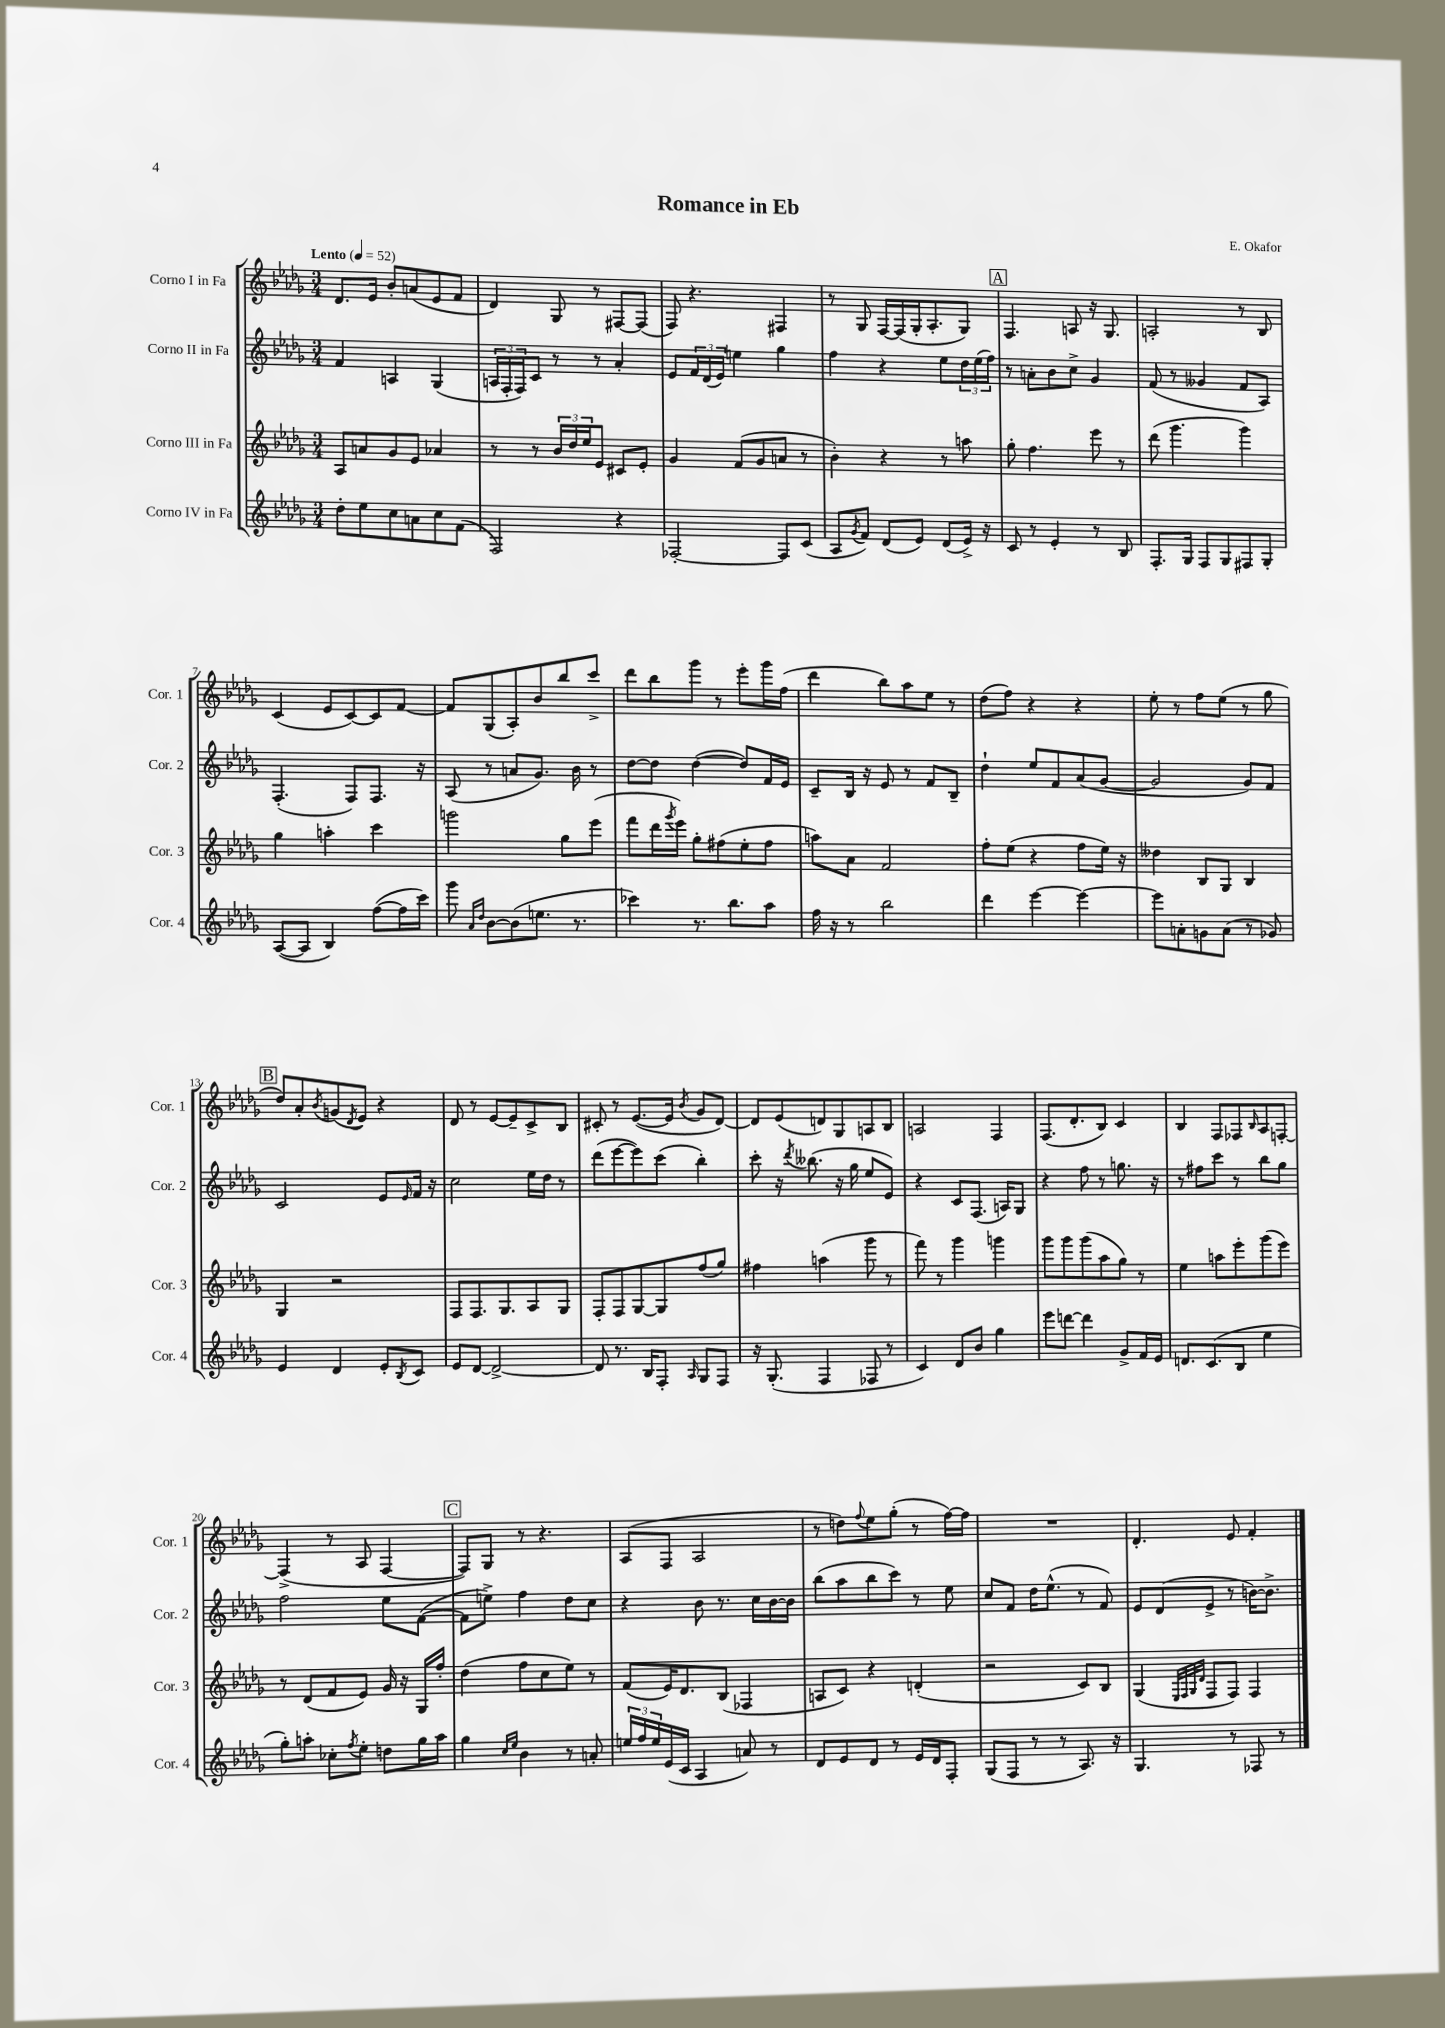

**kern	**kern	**kern	**kern
*part4	*part3	*part2	*part1
*staff4	*staff3	*staff2	*staff1
*I"Corno IV in Fa	*I"Corno III in Fa	*I"Corno II in Fa	*I"Corno I in Fa
*I'Cor. 4	*I'Cor. 3	*I'Cor. 2	*I'Cor. 1
*clefG2	*clefG2	*clefG2	*clefG2
*k[b-e-a-d-g-]	*k[b-e-a-d-g-]	*k[b-e-a-d-g-]	*k[b-e-a-d-g-]
*M3/4	*M3/4	*M3/4	*M3/4
*MM52	*MM52	*MM52	*MM52
=1	=1	=1	=1
!	!	!	!LO:TX:a:B:t=Lento
8dd-'\L	8A-/L	4f/	8.d-/L
8ee-\	8an/	.	.
.	.	.	16e-/Jk
8cc\	8g-/	4An/	8b-'/L
8an\	8e-/J	.	(8an/
8cc\	4a-X/	(4G-/	8e-/
(8f\J	.	.	8f/J
=2	=2	=2	=2
2F/)	8r	24An/LL	4d-/)
.	.	24F'/	.
.	.	24F/J)	.
.	8r	8c/J	.
.	24b-/LL	8r	8G-/
.	24dd-/	.	.
.	24ee-/J	.	.
.	8e-/J	8r	8r
4r	8c#X/L	4a-'/	[8F#X/L
.	8e-'/J	.	(8F#/J]
=3	=3	=3	=3
[2F-X'/	4g-/	8e-/L	8F/)
.	.	24f/L	4.r
.	.	(24d-/	.
.	.	24e-/JJ)	.
.	(8f/L	4een\	.
.	8g-/	.	.
8F-/L]	8an/J	4gg-\	4F#X/
(8c/J	8r	.	.
=4	=4	=4	=4
8A-/L	4b-'\)	4ff\	8r
8qg-/	.	.	.
8f/J)	.	.	8G-/
(8d-/L	4r	4r	[16F/LL
.	.	.	(16F/]
8e-/J)	.	.	16G-'/J
.	.	.	8.A-'/
(8d-/L	8r	8ee-\L	.
16e-^/Jk)	8aan\	24dd-\L	8G-/J)
.	.	(24ee-\	.
16r	.	.	.
.	.	24ff\JJ)	.
!!LO:REH:place=s1:t=A
=5	=5	=5	=5
8c/	8gg-'\	8r	4.F/
8r	4.ff\	8an'\L	.
4e-'/	.	8b-\	.
.	.	8cc^\J	8An/
8r	8eee-\	4g-/	16r
.	.	.	8.G-/
8B-/	8r	.	.
=6	=6	=6	=6
8.F'/L	(8ddd-\	(8f/	2An'/
.	4.ggg-\	8r	.
16G-/Jk	.	.	.
8F/L	.	4g--X/	.
8G-/	.	.	.
8F#X/	4ggg-\)	8f/L	8r
8G-'/J	.	8A-/J)	8B-/
!!LO:LB:g=z
=7	=7	=7	=7
([8A-/L	4gg-\	(4.F'/	(4c/
8A-/J]	.	.	.
4B-/)	4aan'\	.	8e-/L
.	.	8F/L)	[8c/)
([8ff\L	4ccc\	8.F/J	8c/]
16ff\L]	.	.	[8f/J
16ccc\JJ)	.	16r	.
=8	=8	=8	=8
8ggg-\	2gggn\	(8A-/	8f/L]
16qqa-/LL	.	.	.
16qqdd-/JJ	.	.	.
[8b-\L	.	8r	(8G-/
(8b-\]	.	8an/L	8A-'/)
8.een\J	.	8.g-/J)	8b-/
.	8gg-\L	.	8bb-/
8.r	.	16b-\	.
.	(8eee-\J	8r	8ccc^/J
=9	=9	=9	=9
4ccc-X\)	8fff\L	[8dd-\L	8ddd-\L
.	16ddd-\L	8dd-\J]	8bb-\
.	8qggg-/	.	.
.	16eee-\JJ)	.	.
8.r	8gg-'\L	([4dd-\	8ggg-\J
.	(8ff#X\	.	8r
8.bb-\L	.	.	.
.	8ee-'\	8dd-/L])	8eee-'\L
8aa-\J	8ff#\J	16f/L	16ggg-\L
.	.	16e-/JJ	(16ff\JJ
=10	=10	=10	=10
16ff\	8aan\L)	8c~/L	4ddd-\
16r	.	.	.
8r	8a-\J	16B-/Jk	.
.	.	16r	.
2bb-\	2f/	8e-/	8bb-\L)
.	.	8r	8aa-\
.	.	8f/L	8ee-\J
.	.	8B-~/J	8r
=11	=11	=11	=11
4ddd-\	8ff'\L	4dd-`\	(8dd-\L
.	(8ee-\J	.	8ff\J)
[4eee-\	4r	8ee-/L	4r
.	.	8f/	.
4eee-\_	8ff\L	(8a-/	4r
.	16ee-\Jk)	[8g-/J	.
.	16r	.	.
=12	=12	=12	=12
8eee-\L]	4dd--X\	2g-/]	8ee-'\
8an'\	.	.	8r
8gn\	8B-/L	.	8ff\L
(8a\J	8G-/J	.	(8ee-\J
8r	4B-/	8g-/L)	8r
8g-X/)	.	8f/J	8gg-\
!!LO:LB:g=z
!!LO:REH:place=s1:t=B
=13	=13	=13	=13
4e-/	4G-/	2c/	8dd-/L)
.	.	.	8a-'/
.	.	.	8qb-/
4d-/	2r	.	(8gn/
.	.	.	8qd-/
.	.	.	8e-/J)
8e-'/L	.	8e-/L	4r
8qB-/	.	16qqe-/	.
8c/J	.	16f/Jk	.
.	.	16r	.
=14	=14	=14	=14
8e-/L	8F/L	2cc\	8d-/
[8d-/J	8.F/	.	8r
2d-^/_	.	.	[8e-/L
.	8.G-/	.	.
.	.	.	8e-~/]
.	8A-/	16ee-\LL	8c^/
.	.	16dd-\JJ	.
.	8G-/J	8r	8B-/J
=15	=15	=15	=15
8d-/]	8F'/L	(8ddd-\L	8c#X'/
8.r	8F/	[8eee-\	8r
.	[8G-/	8eee-\])	([8.e-/L
16B-/KL	.	.	.
8F'/J	8G-/]	(8ccc\J	.
.	.	.	16e-/Jk]
16qqA-/	.	.	8qb-/
8G-/L	(8ff/	4bb-'\)	8g-/L
8F/J	8gg-/J)	.	[8d-/J)
=16	=16	=16	=16
16r	4ff#X\	8ccc'\	8d-/L]
(8.G-'/	.	.	.
.	.	16r	(8e-/
.	.	8qddd-/	.
.	.	(8.bb--X\	.
4F/	(4aan\	.	8dn/)
.	.	16r	8G-/
.	.	16gg-\	.
8F-X/	8ggg-\	8ee-/L	8An/
8r	8r	8e-/J)	8B-/J
=17	=17	=17	=17
4c/)	8fff\)	4r	2An/
.	8r	.	.
8d-/L	4ggg-\	8c/L	.
8b-/J	.	(8.F/J	.
4gg-\	4gggn\	.	4F/
.	.	16An/KL)	.
.	.	8G-/J	.
=18	=18	=18	=18
8eee-\L	8ggg-\L	4r	(8.F/L
[8dddn\J	8ggg-\	.	.
.	.	.	8.d-'/
4ddd\]	(8ggg-\	8ff\	.
.	8aa-\	8r	8B-/J)
8g-^/L	8gg-\J)	8.ggn\	4c/
16f/L	8r	.	.
16e-/JJ	.	16r	.
=19	=19	=19	=19
8.dn/L	4ee-\	8r	4B-/
.	.	8ff#X\L	.
(8.c/	.	.	.
.	8aan\L	8ccc\J	8F/L
8B-/J	8eee-'\	8r	8F-X/
.	.	.	16qqB-/
4ee-\	(8ggg-\	8bb-\L	8A-/
.	8eee-\J)	8gg-\J	[8Fn'/J
!!LO:LB:g=z
=20	=20	=20	=20
8gg-'\L)	8r	2ff\	(4F^/]
8aan'\J	(8d-/L	.	.
8cc-X'\L	8f/	.	8r
8qff/	.	.	.
8ee-'\J	8e-/J)	.	8A-/
8ddn\L	16g-/	8ee-\L	[4F/
.	16r	.	.
16gg-\L	16G-/LL	([8f\J	.
16aa\JJ	16ff'/JJ	.	.
!!LO:REH:place=s1:t=C
=21	=21	=21	=21
4gg-\	(4dd-\	8f\L]	8F/L])
.	.	8een^\J)	8G-/J
16qqcc/LL	.	.	.
16qqee-/JJ	.	.	.
4b-\	8ff\L	4ff\	8r
.	8cc\	.	4.r
8r	8ee-\J)	8dd-\L	.
8an'/	8r	8cc\J	.
=22	=22	=22	=22
24een/LL	(8f/L	4r	(8A-/L
24ff/	.	.	.
24ee/	.	.	.
(16e-/	16e-/K)	.	8F/J
16c/JJ	8.d-/	.	.
4A-/	.	8b-\	2A-/
.	(8B-/J	8.r	.
8an/)	4F-X/	.	.
.	.	16cc\LL	.
8r	.	[16b-\	.
.	.	16b-\JJ]	.
=23	=23	=23	=23
8d-/L	8An/L	(8bb-\L	8r
8e-/	8c/J)	8aa-\	8ddn\L)
.	.	.	8qqff/
8d-/J	4r	8bb-\	8ee-\
8r	.	8ccc\J)	(8gg-'\J
16e-/LL	(4dn'/	8r	8r
16d-/J	.	.	.
8F'/J	.	8ee-\	[16ff\LL)
.	.	.	16ff\JJ]
=24	=24	=24	=24
(8G-/L	2r	8cc/L	2.r
8F/J	.	8f/J	.
8r	.	16dd-\KL	.
.	.	(8.ee-^^\J	.
8r	.	.	.
8.A-/)	8c/L)	8r	.
.	8B-/J	8f/)	.
16r	.	.	.
=25	=25	=25	=25
4.G-/	(4G-/	8e-/L	4.d-'/
.	.	(8d-/	.
.	32qqE-/LLL	.	.
.	32qqF/	.	.
.	32qqG-/	.	.
.	32qqd-/JJJ	.	.
.	8F/L	8e-^/J	.
8r	8F/J)	8r	8e-/
8F-X/	4F/	[16bn\KL)	4f'/
.	.	8.b^\J]	.
8r	.	.	.
==	==	==	==
*-	*-	*-	*-
